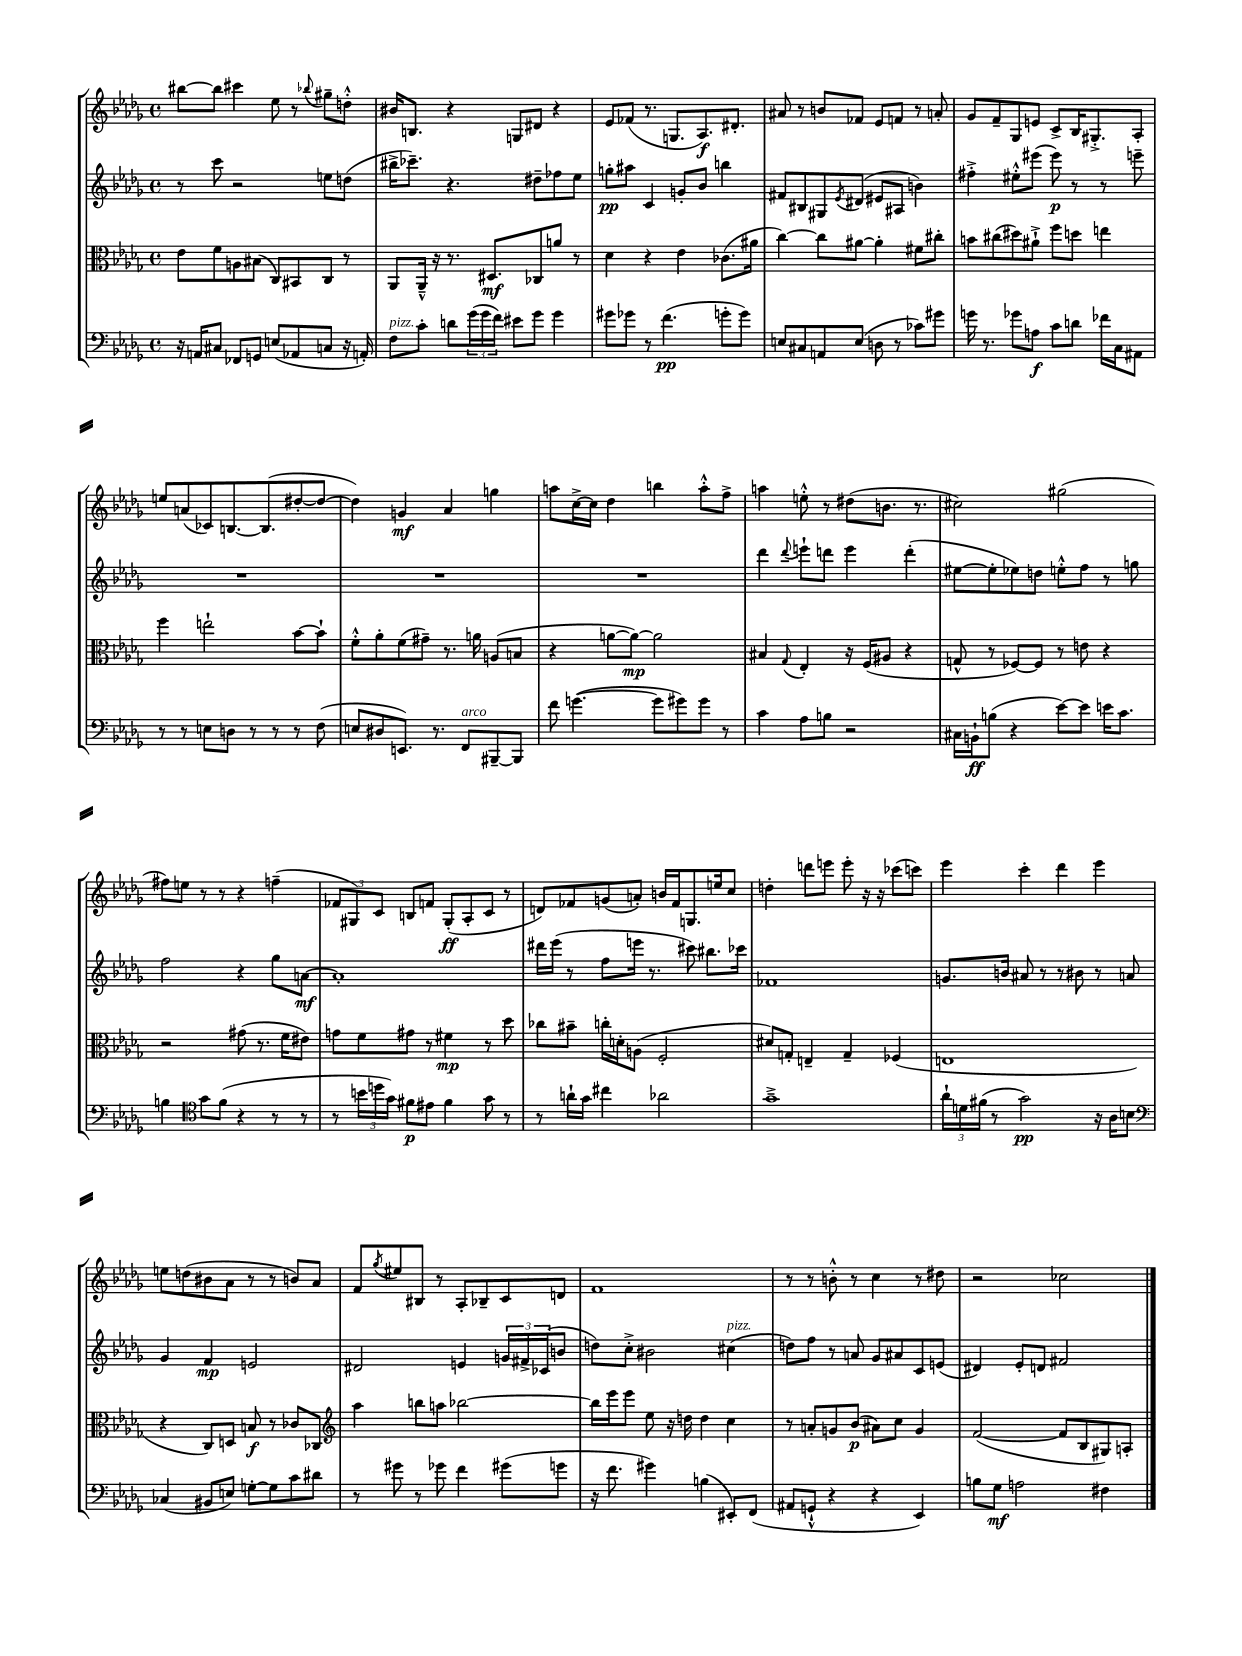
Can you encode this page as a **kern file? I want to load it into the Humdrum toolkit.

**kern	**kern	**kern	**kern
*staff4	*staff3	*staff2	*staff1
*clefF4	*clefC3	*clefG2	*clefG2
*k[b-e-a-d-g-]	*k[b-e-a-d-g-]	*k[b-e-a-d-g-]	*k[b-e-a-d-g-]
*M4/4	*M4/4	*M4/4	*M4/4
*met(c)	*met(c)	*met(c)	*met(c)
16r	8e-	8r	[8bb#
16AA	.	.	.
8C#	8f	8ccc	8bb#]
8FF-	8A	2r	4ccc#
8GG	(8B#	.	.
(8E	8C)	.	8ee-
8AA-	8BB#	.	8r
.	.	.	8qqbb-
8C	8C	8ee	8gg#~
16r	8r	(8dd	8dd'^^
16AA')	.	.	.
=	=	=	=
8F	8AA-	16bb#^	16b#
.	.	8.ccc-~)	8.B
8c'	16AA-~^^	.	.
.	16r	.	.
8d	8.r	4.r	4r
(24g-	.	.	.
24g-	.	.	.
.	8.D#	.	.
24f)	.	.	.
8e#	.	.	8G
8g-	8C-	8dd#~	8d#
4g-	8a	8ff-	4r
.	8r	8ee-	.
=	=	=	=
8g#	4d-	8gg'	8e-
8g-	.	8aa#	(8f-
8r	4r	4c	8.r
(4.f	.	.	.
.	.	.	8.G
.	4e-	8g'	.
.	.	8b-	8.A-)
8g'	(8.c-	4bb	.
.	.	.	8.d#'
8g)	.	.	.
.	16a#	.	.
=	=	=	=
8E	[4cc)	8f#	8a#
8C#	.	8B#	8r
8AA	8cc]	8G#	8b
.	.	8qe-	.
(8E	[8a#	(8d#	8f-
8D	4a#']	8e#	8e-
8r	.	8A#	8f
8c-)	8f#	4b)	8r
8g#	8cc#'	.	8a'
=	=	=	=
16g	8b	4ff#'^	8g-
8.r	.	.	.
.	(8cc#	.	8f~
8g-	8dd#)	8ee#'^^	8G-
8A	8a#`^	(8eee#	8e
8c	8ff	8eee#)	8c^
8d	8dd	8r	16B-
.	.	.	8.G#'^
16f-	4ee	8r	.
16C	.	.	.
8AA#	.	8eee~	8A-'
=	=	=	=
8r	4ff	1r	8ee
8r	.	.	(8a
8E	2ee`	.	8c-)
8D	.	.	[8.B
8r	.	.	.
.	.	.	(8.B]
8r	.	.	.
8r	[8b-	.	[8dd#'
(8F	8b-`]	.	8dd#_
=	=	=	=
8E	8f'^^	1r	4dd#])
8D#	8a-'	.	.
8.EE)	(8f	.	4g
.	8g#~)	.	.
8.r	.	.	.
.	8.r	.	4a-
8FF	.	.	.
.	16a	.	.
[8BBB#~	(8A	.	4gg
8BBB#]	8B	.	.
=	=	=	=
8f	4r	1r	8aa
([4.g	.	.	[16cc^
.	.	.	16cc]
.	[8a	.	4dd-
.	8a_)	.	.
8g]	2a]	.	4bb
8g#)	.	.	.
8g#	.	.	8aa'^^
8r	.	.	8ff^
=	=	=	=
4c	4B#	4ddd-	4aa
.	8qqG-	8qqddd-	.
8A-	4E-'	8eee`	8ee'^^
8B	.	8ddd	8r
2r	16r	4eee	(8dd#
.	(16F	.	.
.	8A#	.	8.b
.	4r	(4ddd'	.
.	.	.	8.r
=	=	=	=
16C#	8G^^	[8ee#	2cc#)
16BB`	.	.	.
(8B	8r	8ee#']	.
4r	[8F-)	8ee-)	.
.	8F-]	8dd	.
[8e-)	8r	8ee'^^	(2gg#
8e-]	8e	8ff	.
16e	4r	8r	.
8.c	.	.	.
.	.	8gg	.
=	=	=	=
4B	2r	2ff	8ff#)
.	.	.	8ee
*clefC4	*	*	*
8g-	.	.	8r
(8f	.	.	8r
4r	(8g#	4r	4r
.	8.r	.	.
8r	.	8gg-	(4ff~
.	16f	.	.
8r	8e#)	[8a	.
=	=	=	=
8r	8g	1a']	12f-
.	.	.	12G#)
24b	8f	.	.
24dd	.	.	12c
24g-)	.	.	.
8f#	8g#	.	8B
8e#	8r	.	8f
4f#	4f#	.	(8G#'
.	.	.	8A-'
8g-	8r	.	8c
8r	8dd-	.	8r
=	=	=	=
8r	8cc-	16ddd#	8d)
.	.	(16eee-	.
16a`	8b#~	8r	8f-
16g-	.	.	.
4cc#	16cc'	8ff	(8g
.	16d'	.	.
.	(8A	16eee	8a')
.	.	8.r	.
2a-	2F'	.	16b
.	.	.	16f-
.	.	8ccc#)	8.G
.	.	8.bb#	.
.	.	.	16ee
.	.	.	8cc
.	.	16ccc-	.
=	=	=	=
1g-~^	8d#)	1f-	4dd'
.	8G'	.	.
.	4E~	.	8ddd
.	.	.	8eee
.	4G~	.	8eee'
.	.	.	16r
.	.	.	16r
.	(4F-	.	(8ccc-
.	.	.	8ccc)
=	=	=	=
24a-`	1E	8.g	4eee-
24d	.	.	.
(24f#	.	.	.
8r	.	.	.
.	.	16b	.
2g-)	.	8a#	4ccc'
.	.	8r	.
.	.	8r	4ddd-
.	.	8b#	.
16r	.	8r	4eee-
16A-	.	.	.
8B	.	8a	.
=	=	=	=
*clefF4	*	*	*
(4C-	4r	4g-	8ee
.	.	.	(8dd
8BB#	8C)	4f	8b#
8E)	8D	.	8a-
[8G'	8B	2e	8r
8G]	8r	.	8r
8c	8c-	.	8b)
8d#	8C-	.	8a-
=	=	=	=
*	*clefG2	*	*
8r	4aa-	2d#	8f
.	.	.	8qgg-
8g#	.	.	8ee#
8r	8bb	.	8B#
8g-	8aa	.	8r
4f	[2bb-	4e	8A-'
.	.	.	8B-~
(8g#	.	24g	8c
.	.	24f#^	.
.	.	(24c-	.
8g	.	8b	8d
=	=	=	=
16r	16bb-]	8dd)	1f
8.f	16eee-	.	.
.	8eee-	8cc'^	.
4g#)	8ee-	2b#	.
.	16r	.	.
.	16dd	.	.
(4B	4dd	.	.
8EE#')	4cc	(4cc#	.
(8FF	.	.	.
=	=	=	=
8AA#	8r	8dd)	8r
8GG`^^	8a'	8ff	8r
4r	8g	8r	8b'^^
.	(8b-	8a	8r
4r	8a#)	8g-	4cc
.	8cc	8a#	.
4EE-)	4g	8c	8r
.	.	(8e	8dd#
=	=	=	=
8B	([2f	4d#)	2r
8G-	.	.	.
2A	.	8e-'	.
.	.	8d	.
.	8f]	2f#	2cc-
.	8B-	.	.
4F#	8G#)	.	.
.	8A'	.	.
==	==	==	==
*-	*-	*-	*-
